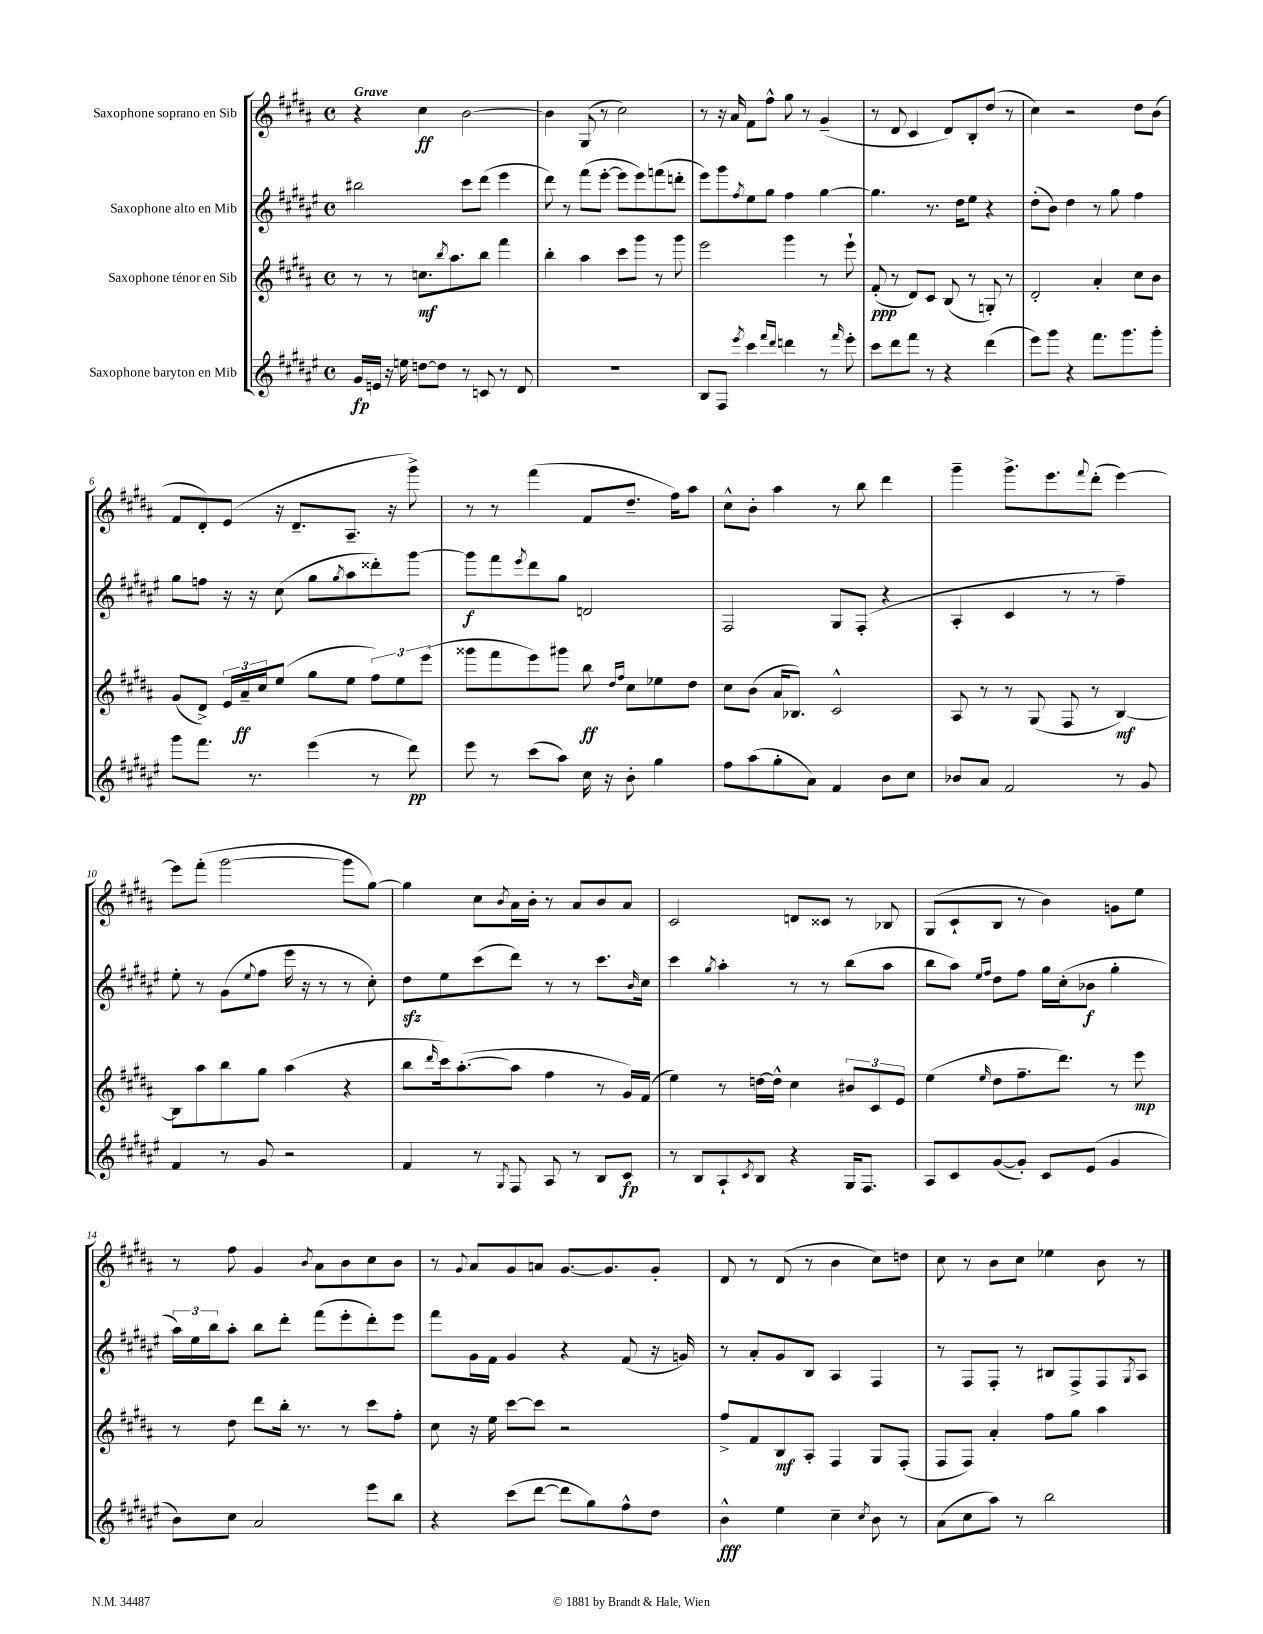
<<
\new StaffGroup <<
\new Staff = "s0" \with { instrumentName = "Saxophone soprano en Sib" } {
    \clef treble \key b \major \defaultTimeSignature \time 4/4 \tempo "Grave"
    r4 cis''4\ff b'2~ |
    b'4 gis8( r8 cis''2) |
    r8 r16 ais'16 fis'8 fis''8-^ gis''8 r8 gis'4--( |
    r8 dis'8 cis'4 dis'8) b8-. dis''8( r8 |
    cis''4) r2 dis''8 b'8( |
    fis'8 dis'8-.) e'8( r16 dis'8.-- ais8.-- r16 gis'''8->) |
    r8 r8 fis'''4( fis'8 dis''8.-- fis''16) ais''8 |
    cis''8-^ b'8-. ais''4 r8 b''8 dis'''4 |
    gis'''4-- gis'''8.-> e'''8. \appoggiatura { fis'''8 } dis'''8-.( e'''4~) |
    e'''8 fis'''8-.( gis'''2~ gis'''8 gis''8~) |
    gis''4 cis''8 \acciaccatura { b'8 } ais'16 b'16-. r8 ais'8 b'8 ais'8 |
    cis'2 d'8 cisis'8 r8 bes8 |
    gis8( cis'8-! b8 r8 b'4) g'8 e''8 |
    r8 fis''8 gis'4 \acciaccatura { b'8 } ais'8 b'8 cis''8 b'8 |
    r8 \appoggiatura { gis'8 } ais'8 gis'8 a'8 gis'8.~ gis'8. gis'8-. |
    dis'8 r8 dis'8( r8 b'4 cis''8) d''8 |
    cis''8 r8 b'8 cis''8 ees''4 b'8 r8 \bar "|." |
}
\new Staff = "s1" \with { instrumentName = "Saxophone alto en Mib" } {
    \clef treble \key fis \major \defaultTimeSignature \time 4/4
    bis''2 cis'''8 dis'''8( eis'''4 |
    dis'''8) r8 fis'''8( eis'''8~-. eis'''8 eis'''8) f'''8( d'''8-. |
    eis'''8) gis'''8 \acciaccatura { fis''8 } eis''8 gis''8 fis''4 gis''4~ |
    gis''4. r8. dis''16 eis''8 r4 |
    dis''8-.( b'8) dis''4 r8 gis''8 fis''4 |
    gis''8 f''8 r16 r16 cis''8( gis''8 \acciaccatura { gis''8 } ais''8 disis'''8-.) gis'''8~ |
    gis'''8\f fis'''8 \acciaccatura { eis'''8 } dis'''8 gis''8 d'2 |
    fis2 gis8 fis8-.( r4 |
    ais4-. cis'4 r8 r8 fis''4--) |
    eis''8-. r8 gis'8( \appoggiatura { eis''8 } fis''8 eis'''16 r16 r8 r8 cis''8-.) |
    dis''8\sfz eis''8 cis'''8( dis'''8) r8 r8 cis'''8. \grace { b'16 } cis''16 |
    cis'''4 \acciaccatura { gis''8 } ais''4-. r8 r8 b''8( ais''8 |
    b''8 ais''8) \grace { eis''16 fis''16 } dis''8 fis''8 gis''16 cis''16-.( bes'8\f gis''4-. |
    \tuplet 3/2 { ais''16) eis''16 b''16 } ais''8-. b''8 dis'''8-. fis'''8( eis'''8-. dis'''8-.) eis'''8 |
    fis'''8 gis'16 fis'16 gis'4 r4 fis'8( r16 g'16) |
    r8 ais'8-. gis'8 b8 ais4 fis4 |
    r8 fis8 fis8-. r8 bis8 fis8-> fis8 \acciaccatura { gis8 } ais8 \bar "|." |
}
\new Staff = "s2" \with { instrumentName = "Saxophone ténor en Sib" } {
    \clef treble \key b \major \defaultTimeSignature \time 4/4
    r8 r8 c''8.\mf \acciaccatura { b''8 } ais''8. b''8 fis'''4 |
    b''4-. ais''4 cis'''8 gis'''8 r8 gis'''8 |
    e'''2 gis'''4 r8 e'''8-! |
    fis'8-.\ppp( r8 dis'8) cis'8 b8( r8 g8-.) r8 |
    dis'2-. ais'4-. cis''8 b'8 |
    gis'8( dis'8->) \tuplet 3/2 { e'16 ais'16--\ff cis''16 } e''8( gis''8 e''8 \tuplet 3/2 { fis''8) e''8 e'''8( } |
    gisis'''8 fis'''8 e'''8) gis'''8 b''8\ff \grace { dis''16 fis''16 } cis''8 ees''8 dis''8 |
    cis''8 b'8( ais'16 bes8.) cis'2-^ |
    ais8 r8 r8 gis8( fis8 r8 b4~\mf) |
    b8 ais''8 b''8 gis''8 ais''4( r4 |
    b''8 \grace { dis'''16 } cis'''16) ais''8.~-.( ais''8 fis''4 r8 gis'16) fis'16( |
    e''4) r8 d''16~ d''16-^ cis''4 \tuplet 3/2 { bis'8 cis'8 e'8 } |
    e''4( \grace { e''16 } dis''8 fis''8.-- dis'''8.) r8 e'''8\mp |
    r8 dis''8 dis'''8 b''16-. r8. r8 cis'''8 fis''8-. |
    cis''8 r16 e''16 cis'''8~ cis'''8 r2 |
    fis''8-> fis'8 b8\mf ais8-. fis4 gis8 fis8-.( |
    fis8 fis8) ais'4-. fis''8 gis''8 ais''4 \bar "|." |
}
\new Staff = "s3" \with { instrumentName = "Saxophone baryton en Mib" } {
    \clef treble \key fis \major \defaultTimeSignature \time 4/4
    gis'16\fp e'16 r16 e''16 d''8~ d''8 r8 c'8 r8 dis'8 |
    R1 |
    b8 fis8 \acciaccatura { eis'''8 } cis'''4 \grace { fis'''16 dis'''16 } d'''4 r8 \grace { fis'''16 } eis'''8-. |
    cis'''8 dis'''8 fis'''8 r8 r4 dis'''4( |
    eis'''8) gis'''8 r4 fis'''8. gis'''8. gis'''8-. |
    gis'''8 fis'''8. r8. eis'''4( r8 dis'''8\pp) |
    eis'''8 r8 cis'''8( ais''8) cis''16 r16 b'8-. gis''4 |
    fis''8 ais''8( gis''8-. ais'8) fis'4 b'8 cis''8 |
    bes'8 ais'8 fis'2 r8 gis'8 |
    fis'4 r8 gis'8 r2 |
    fis'4 r8 \acciaccatura { gis8 } fis8 ais8 r8 b8 cis'8\fp |
    r8 b8 ais8-! \acciaccatura { cis'8 } b8 r4 gis16 fis8. |
    ais8 cis'8 gis'8~( gis'8-.) cis'8 eis'8( gis'4 |
    b'8) cis''8 ais'2 eis'''8 b''8 |
    r4 cis'''8( dis'''8~ dis'''8 gis''8) fis''8-^ dis''8 |
    b'4-^\fff eis''4 cis''4-- \acciaccatura { cis''8 } b'8 r8 |
    ais'8( cis''8 ais''8) r8 b''2 \bar "|." |
}
>>
>>
